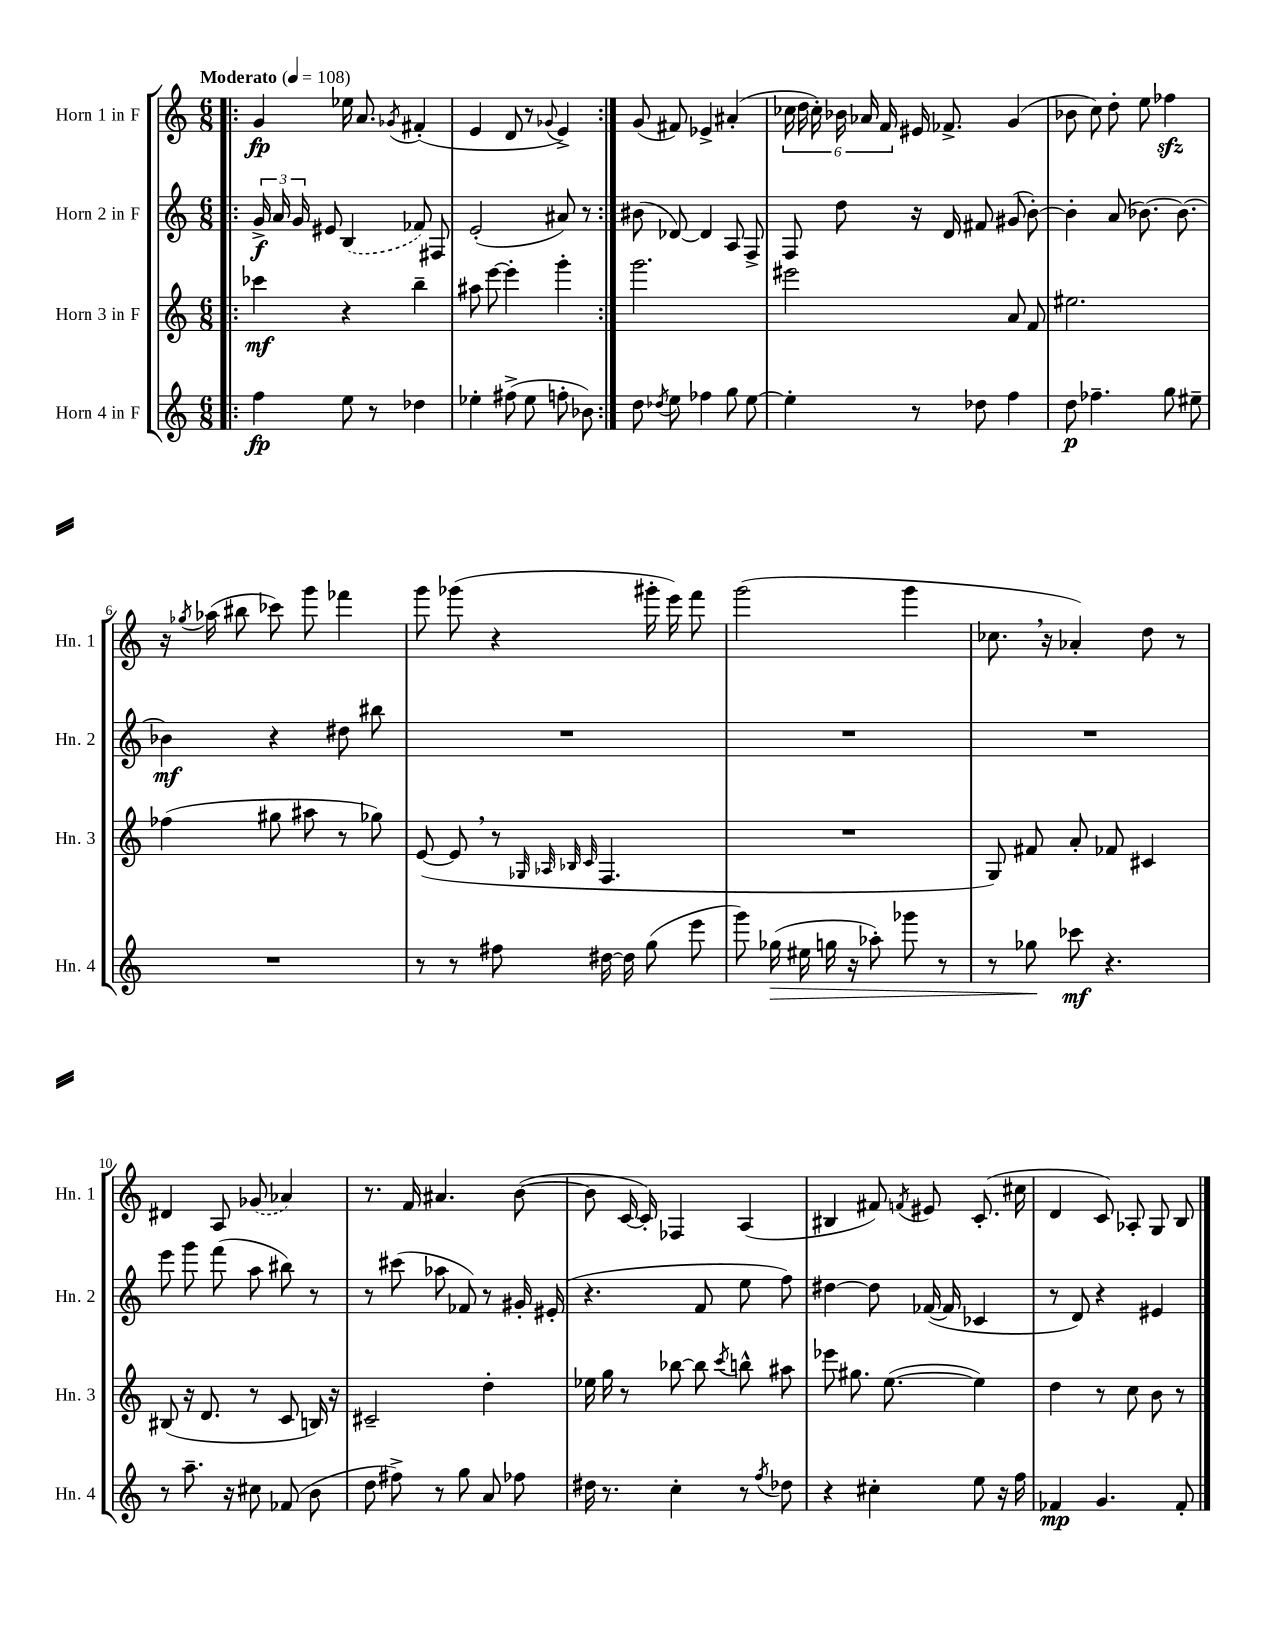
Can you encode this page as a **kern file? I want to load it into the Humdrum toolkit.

**kern	**dynam	**kern	**dynam	**kern	**dynam	**kern	**dynam
*part4	*part4	*part3	*part3	*part2	*part2	*part1	*part1
*staff4	*staff4	*staff3	*staff3	*staff2	*staff2	*staff1	*staff1
*I"Horn 4 in F	*	*I"Horn 3 in F	*	*I"Horn 2 in F	*	*I"Horn 1 in F	*
*I'Hn. 4	*	*I'Hn. 3	*	*I'Hn. 2	*	*I'Hn. 1	*
*clefG2	*	*clefG2	*	*clefG2	*	*clefG2	*
*k[]	*	*k[]	*	*k[]	*	*k[]	*
*M6/8	*	*M6/8	*	*M6/8	*	*M6/8	*
*MM108	*	*MM108	*	*MM108	*	*MM108	*
=1!|:	=1!|:	=1!|:	=1!|:	=1!|:	=1!|:	=1!|:	=1!|:
!	!	!	!	!	!	!LO:TX:a:B:t=Moderato	!
4ff\	fp	4ccc-X\	mf	24g^/	f	4g/	fp
.	.	.	.	24a/	.	.	.
.	.	.	.	24g/	.	.	.
.	.	.	.	8e#X/	.	.	.
8ee\	.	4r	.	(4B/	.	16ee-X\	.
.	.	.	.	.	.	8.a/	.
8r	.	.	.	.	.	.	.
.	.	.	.	.	.	8qg-X/	.
4dd-X\	.	4bb~\	.	8f-X/)	.	(4f#X'/	.
.	.	.	.	8F#X/	.	.	.
=2	=2	=2	=2	=2	=2	=2	=2
4ee-X'\	.	8aa#X\	.	(2e'/	.	4e/	.
.	.	[8eee\	.	.	.	.	.
(8ff#X^\	.	4eee'\]	.	.	.	8d/	.
8ee-\	.	.	.	.	.	8r	.
.	.	.	.	.	.	8qqg-X/	.
8ffn'\	.	4ggg'\	.	8a#X/)	.	4e^/)	.
8b-X\)	.	.	.	8r	.	.	.
=3:|!	=3:|!	=3:|!	=3:|!	=3:|!	=3:|!	=3:|!	=3:|!
8dd\	.	2.ggg\	.	(8b#X\	.	(8g/	.
8qdd-X/	.	.	.	.	.	.	.
8ee\	.	.	.	[8d-X/)	.	8f#X/)	.
4ff-X\	.	.	.	4d-/]	.	4e-X^/	.
8gg\	.	.	.	8A/	.	(4a#X'/	.
[8ee\	.	.	.	8F^/	.	.	.
=4	=4	=4	=4	=4	=4	=4	=4
4ee'\]	.	2eee#X\	.	8F/	.	24cc-X\	.
.	.	.	.	.	.	24dd\	.
.	.	.	.	.	.	24cc-'\)	.
.	.	.	.	8dd\	.	24b-X\	.
.	.	.	.	.	.	24a-X/	.
.	.	.	.	.	.	24f/	.
8r	.	.	.	16r	.	16e#X/	.
.	.	.	.	16d/	.	8.f-X^/	.
8dd-X\	.	.	.	8f#X/	.	.	.
4ff\	.	8a/	.	(8g#X/	.	(4g/	.
.	.	8f/	.	[8b'\)	.	.	.
=5	=5	=5	=5	=5	=5	=5	=5
8dd\	p	2.ee#X\	.	4b'\]	.	8b-X\	.
4.ff-X~\	.	.	.	.	.	8cc\)	.
.	.	.	.	(8a/	.	8dd'\	.
.	.	.	.	[8.b-X\)	.	8ee\	.
8gg\	.	.	.	.	.	4ff-Xzz\	.
.	.	.	.	8.b-\_	.	.	.
8ee#X~\	.	.	.	.	.	.	.
!!LO:LB:g=z
=6	=6	=6	=6	=6	=6	=6	=6
2.r	.	(4ff-X\	.	4b-X\]	mf	16r	.
.	.	.	.	.	.	8qgg-X/	.
.	.	.	.	.	.	(16aa-X\	.
.	.	.	.	.	.	8bb#X\	.
.	.	8gg#X\	.	4r	.	8ccc-X\)	.
.	.	8aa#X\	.	.	.	8ggg\	.
.	.	8r	.	8dd#X\	.	4fff-X\	.
.	.	8gg-X\)	.	8bb#X\	.	.	.
=7	=7	=7	=7	=7	=7	=7	=7
8r	.	([8e/	.	2.r	.	8ggg\	.
8r	.	8e,/]	.	.	.	(8ggg-X\	.
8ff#X\	.	8r	.	.	.	4r	.
.	.	32qqG-X/	.	.	.	.	.
.	.	32qqA-X/	.	.	.	.	.
.	.	32qqB-X/	.	.	.	.	.
.	.	32qqc/	.	.	.	.	.
[16dd#X\	.	4.F/	.	.	.	.	.
16dd#\]	.	.	.	.	.	.	.
(8gg\	.	.	.	.	.	16ggg#X'\	.
.	.	.	.	.	.	16eee\)	.
8eee\	.	.	.	.	.	8fff\	.
=8	=8	=8	=8	=8	=8	=8	=8
8ggg\)	.	2.r	.	2.r	.	(2ggg\	.
!	!LO:HP:b	!	!	!	!	!	!
(16gg-X\	>	.	.	.	.	.	.
16ee#X\	.	.	.	.	.	.	.
16ggn\	.	.	.	.	.	.	.
16r	.	.	.	.	.	.	.
8aa-X'\)	.	.	.	.	.	.	.
8ggg-X\	.	.	.	.	.	4ggg\	.
8r	.	.	.	.	.	.	.
=9	=9	=9	=9	=9	=9	=9	=9
8r	.	8G/)	.	2.r	.	8.cc-X,\	.
8gg-X\	.	8f#X/	.	.	.	.	.
.	.	.	.	.	.	16r	.
8ccc-X\	] mf	8a'/	.	.	.	4a-X'/)	.
4.r	.	8f-X/	.	.	.	.	.
.	.	4c#X/	.	.	.	8dd\	.
.	.	.	.	.	.	8r	.
!!LO:LB:g=z
=10	=10	=10	=10	=10	=10	=10	=10
8r	.	(8B#X/	.	8eee\	.	4d#X/	.
8.aa~\	.	16r	.	8ggg\	.	.	.
.	.	8.d/	.	.	.	.	.
.	.	.	.	(8fff\	.	8A/	.
16r	.	.	.	.	.	.	.
8cc#X\	.	8r	.	8aa\	.	(8g-X/	.
(8f-X/	.	8c/	.	8bb#X\)	.	4a-X/)	.
8b\	.	16Bn/)	.	8r	.	.	.
.	.	16r	.	.	.	.	.
=11	=11	=11	=11	=11	=11	=11	=11
8dd\	.	2c#X~/	.	8r	.	8.r	.
8ff#X^\)	.	.	.	(8ccc#X\	.	.	.
.	.	.	.	.	.	16f/	.
8r	.	.	.	8aa-X\	.	4.a#X/	.
8gg\	.	.	.	8f-X/)	.	.	.
8a/	.	4dd'\	.	8r	.	.	.
8ff-X\	.	.	.	16g#X'/	.	([8b\	.
.	.	.	.	(16e#X'/	.	.	.
=12	=12	=12	=12	=12	=12	=12	=12
16dd#X\	.	16ee-X\	.	4.r	.	8b\]	.
8.r	.	16gg\	.	.	.	.	.
.	.	8r	.	.	.	[16c/	.
.	.	.	.	.	.	16c'/])	.
4cc'\	.	[8bb-X\	.	.	.	4F-X/	.
.	.	8bb-\]	.	8f/	.	.	.
.	.	8qccc/	.	.	.	.	.
8r	.	8bbn^^\	.	8ee\	.	(4A/	.
8qff/	.	.	.	.	.	.	.
8dd-X\	.	8aa#X\	.	8ff\)	.	.	.
=13	=13	=13	=13	=13	=13	=13	=13
4r	.	8eee-X\	.	[4dd#X\	.	4B#X/	.
.	.	8.gg#X\	.	.	.	.	.
4cc#X'\	.	.	.	8dd#\]	.	8f#X/)	.
.	.	([8.ee\	.	.	.	.	.
.	.	.	.	.	.	8qfn/	.
.	.	.	.	([16f-X/	.	8e#X/	.
.	.	.	.	16f-/]	.	.	.
8ee\	.	4ee\])	.	4c-X/	.	(8.c'/	.
16r	.	.	.	.	.	.	.
16ff\	.	.	.	.	.	16cc#X\	.
=14	=14	=14	=14	=14	=14	=14	=14
4f-X/	mp	4dd\	.	8r	.	4d/	.
.	.	.	.	8d/)	.	.	.
4.g/	.	8r	.	4r	.	8c/)	.
.	.	8cc\	.	.	.	8A-X'/	.
.	.	8b\	.	4e#X/	.	8G/	.
8f-'/	.	8r	.	.	.	8B/	.
==	==	==	==	==	==	==	==
*-	*-	*-	*-	*-	*-	*-	*-
